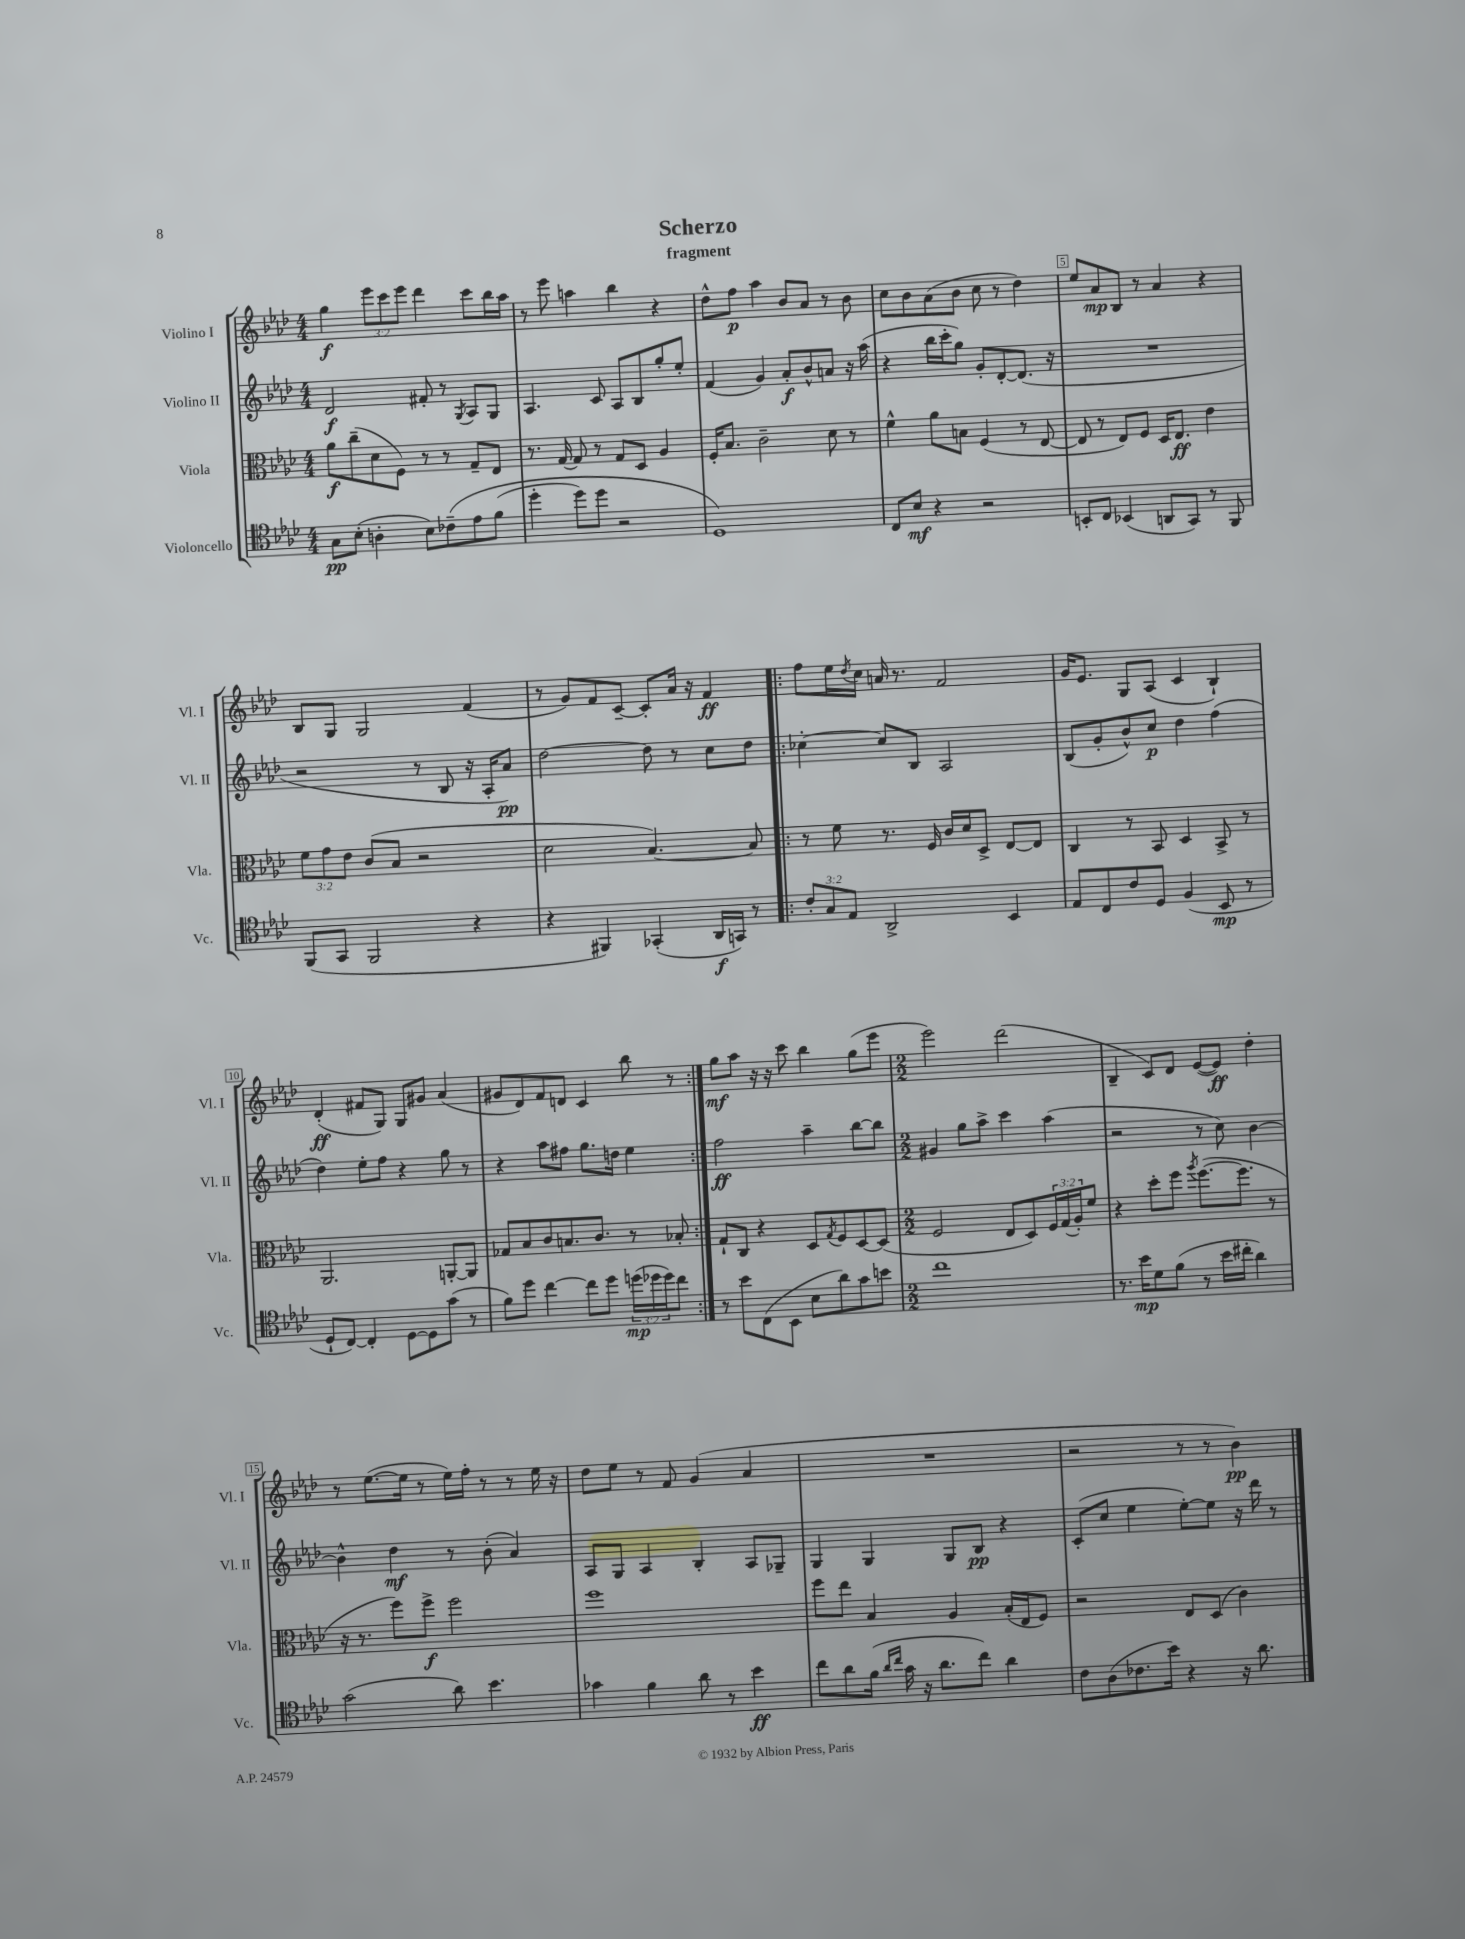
\header { title = "Scherzo" subtitle = "fragment" }
<<
\new StaffGroup <<
\new Staff = "s0" \with { instrumentName = "Violino I" shortInstrumentName = "Vl. I" } {
    \clef treble \key aes \major \numericTimeSignature \time 4/4 \override Staff.TupletNumber.text = #tuplet-number::calc-fraction-text
    g''4\f \tuplet 3/2 { ees'''8 c'''8 ees'''8 } des'''4 c'''8 bes''16 aes''16 |
    r8 ees'''8 a''4 bes''4 r4 |
    des''8-^ f''8\p aes''4 bes'8 aes'8 r8 bes'8 |
    c''8 bes'8 aes'8( bes'8 c''8 r8 des''4) |
    ees''8 aes'8\mp bes8 r8 aes'4 r4 |
    bes8 g8 g2 f'4( |
    r8 g'8) f'8 c'8~-- c'8-. aes'16 r16 f'4\ff |
    \repeat volta 2 { f''8 ees''16 \acciaccatura { des''8 } c''16 a'16 r8. f'2 |
    g'16 ees'8. g8 aes8( c'4 bes4-!) |
    des'4-.\ff( fis'8 g8) g8 gis'8 aes'4( |
    gis'8 des'8) f'8 d'8 c'4 bes''8 r8 | }
    g''8\mf aes''8 r16 r16 c'''8 bes''4 g''8( ees'''8 |
    \numericTimeSignature \time 2/2 ees'''2) des'''2( |
    bes4-- c'8) des'8 ees'8~( ees'8\ff) des''4-. |
    r8 ees''8.~( ees''16 r8 ees''16) f''16-. r8 r8 ees''16 r16 |
    des''8 ees''8 r8 f'8 g'4( aes'4 |
    R1 |
    r2 r8 r8 bes'4\pp) \bar "|." |
}
\new Staff = "s1" \with { instrumentName = "Violino II" shortInstrumentName = "Vl. II" } {
    \clef treble \key aes \major \numericTimeSignature \time 4/4
    des'2\f fis'8-. r8 \acciaccatura { g8 } aes8 g8 |
    aes4. c'8 aes8 bes8 g''8-. ees''8-. |
    f'4( g'4) aes'8-.\f bes'8-^ a'8 r16 aes''16( |
    r4 bes''16 c'''16-. g''8) g'8-. des'8~-. des'8.( r16 |
    R1 |
    r2 r8 bes8 r16 aes16-. aes'8\pp) |
    des''2~ des''8 r8 c''8 des''8 |
    \repeat volta 2 { ces''4~-. ces''8 bes8 aes2 |
    bes8( g'8-. bes'8-^) c''8\p des''4 f''4( |
    des''4) ees''8-. f''8 r4 g''8 r8 |
    r4 aes''8 fis''8 g''8. d''16 ees''4 | }
    f''2\ff aes''4-- bes''8~ bes''8 |
    \numericTimeSignature \time 2/2 gis'4 g''8 aes''8-> c'''4 aes''4( |
    r2 r8 c''8) bes'4~ |
    bes'4-^ des''4\mf r8 bes'8-.( aes'4) |
    aes8 g8 aes4 bes4-. aes8 ges8-- |
    g4 g4 g8 bes8\pp r4 |
    c'8-.( c''8 ees''4 ees''8~-.) ees''8 r16 des'''16 r8 \bar "|." |
}
\new Staff = "s2" \with { instrumentName = "Viola" shortInstrumentName = "Vla." } {
    \clef alto \key aes \major \numericTimeSignature \time 4/4 \override Staff.TupletNumber.text = #tuplet-number::calc-fraction-text
    aes'8\f c''8--( des'8 f8) r8 r8 g8-- ees8 |
    r8. g16~ g8 r8 g8 des8 aes4 |
    f16-. bes8. c'2-- des'8 r8 |
    f'4-^ aes'8 b8 f4( r8 ees8~ |
    ees8 r8 ees8) f8 des16 ees8.\ff ees'4 |
    \tuplet 3/2 { f'8 g'8 ees'8 } c'8( bes8 r2 |
    des'2 bes4.~) bes8 |
    \repeat volta 2 { r8 f'8 r8. f16 c'16 des'16 des8-> ees8~ ees8 |
    c4 r8 bes,8 des4 bes,8-> r8 |
    aes,2. a,8~-. a,8 |
    ges8 bes8 c'8 b8. c'8. r8 bes8-. | }
    g8-! c8 r4 des8 \acciaccatura { g8 } f8 des8~ des8( |
    \numericTimeSignature \time 2/2 f2 ees8 des8) \tuplet 3/2 { f16 g16( aes16-.) } f'8 |
    r4 des''8-. f''8 \acciaccatura { aes''8 } f''8.~( f''8. r8 |
    r16 r8. f''8) f''8->\f f''2 |
    f''1 |
    f''8 ees''8 bes4 aes4 bes16-.( ees16 f8) |
    r2 ees8 des8( c'4) \bar "|." |
}
\new Staff = "s3" \with { instrumentName = "Violoncello" shortInstrumentName = "Vc." } {
    \clef tenor \key aes \major \numericTimeSignature \time 4/4 \override Staff.TupletNumber.text = #tuplet-number::calc-fraction-text
    g8\pp bes8-.( a4-. bes8) ces'8--\( ees'8 f'8( |
    des''4-. des''8) des''8 r2 |
    des1\) |
    c8 bes8\mf r4 r2 |
    b,8-. c8 bes,4( a,8 g,8) r8 f,8 |
    f,8( g,8 f,2 r4 |
    r4 fis,4) ges,4-.( aes,16\f g,16) r8 |
    \repeat volta 2 { \tuplet 3/2 { c'8-. g8 ees8 } aes,2-> bes,4 |
    ees8 c8 c'8 des8 f4( bes,8\mp r8 |
    des8-! c8~) c4-. des8~ des8 g'8( r8 |
    f'8) des''8 c''4~ c''8 des''8 \tuplet 3/2 { d''16\mp( des''16 des''16) } c''8 | }
    r8 bes'8 c8( bes,8 bes8 aes'8) g'8 b'8 |
    \numericTimeSignature \time 2/2 c''1 |
    r8. bes'16\mp des'8 f'8( r8 bes'16 cis''16-. aes'4) |
    g'2( aes'8) bes'4. |
    ges'4 f'4 aes'8 r8 bes'4\ff |
    c''8 aes'8 f'16( \grace { aes'16 c''16 } g'16 r16 aes'8. c''8) aes'4 |
    c'8 aes8( ces'8. bes'16) r4 r16 aes'8. \bar "|." |
}
>>
>>
\layout { \context { \Score \override BarNumber.break-visibility = ##(#f #t #t) barNumberVisibility = #(every-nth-bar-number-visible 5) \override BarNumber.stencil = #(make-stencil-boxer 0.1 0.3 ly:text-interface::print) } }
